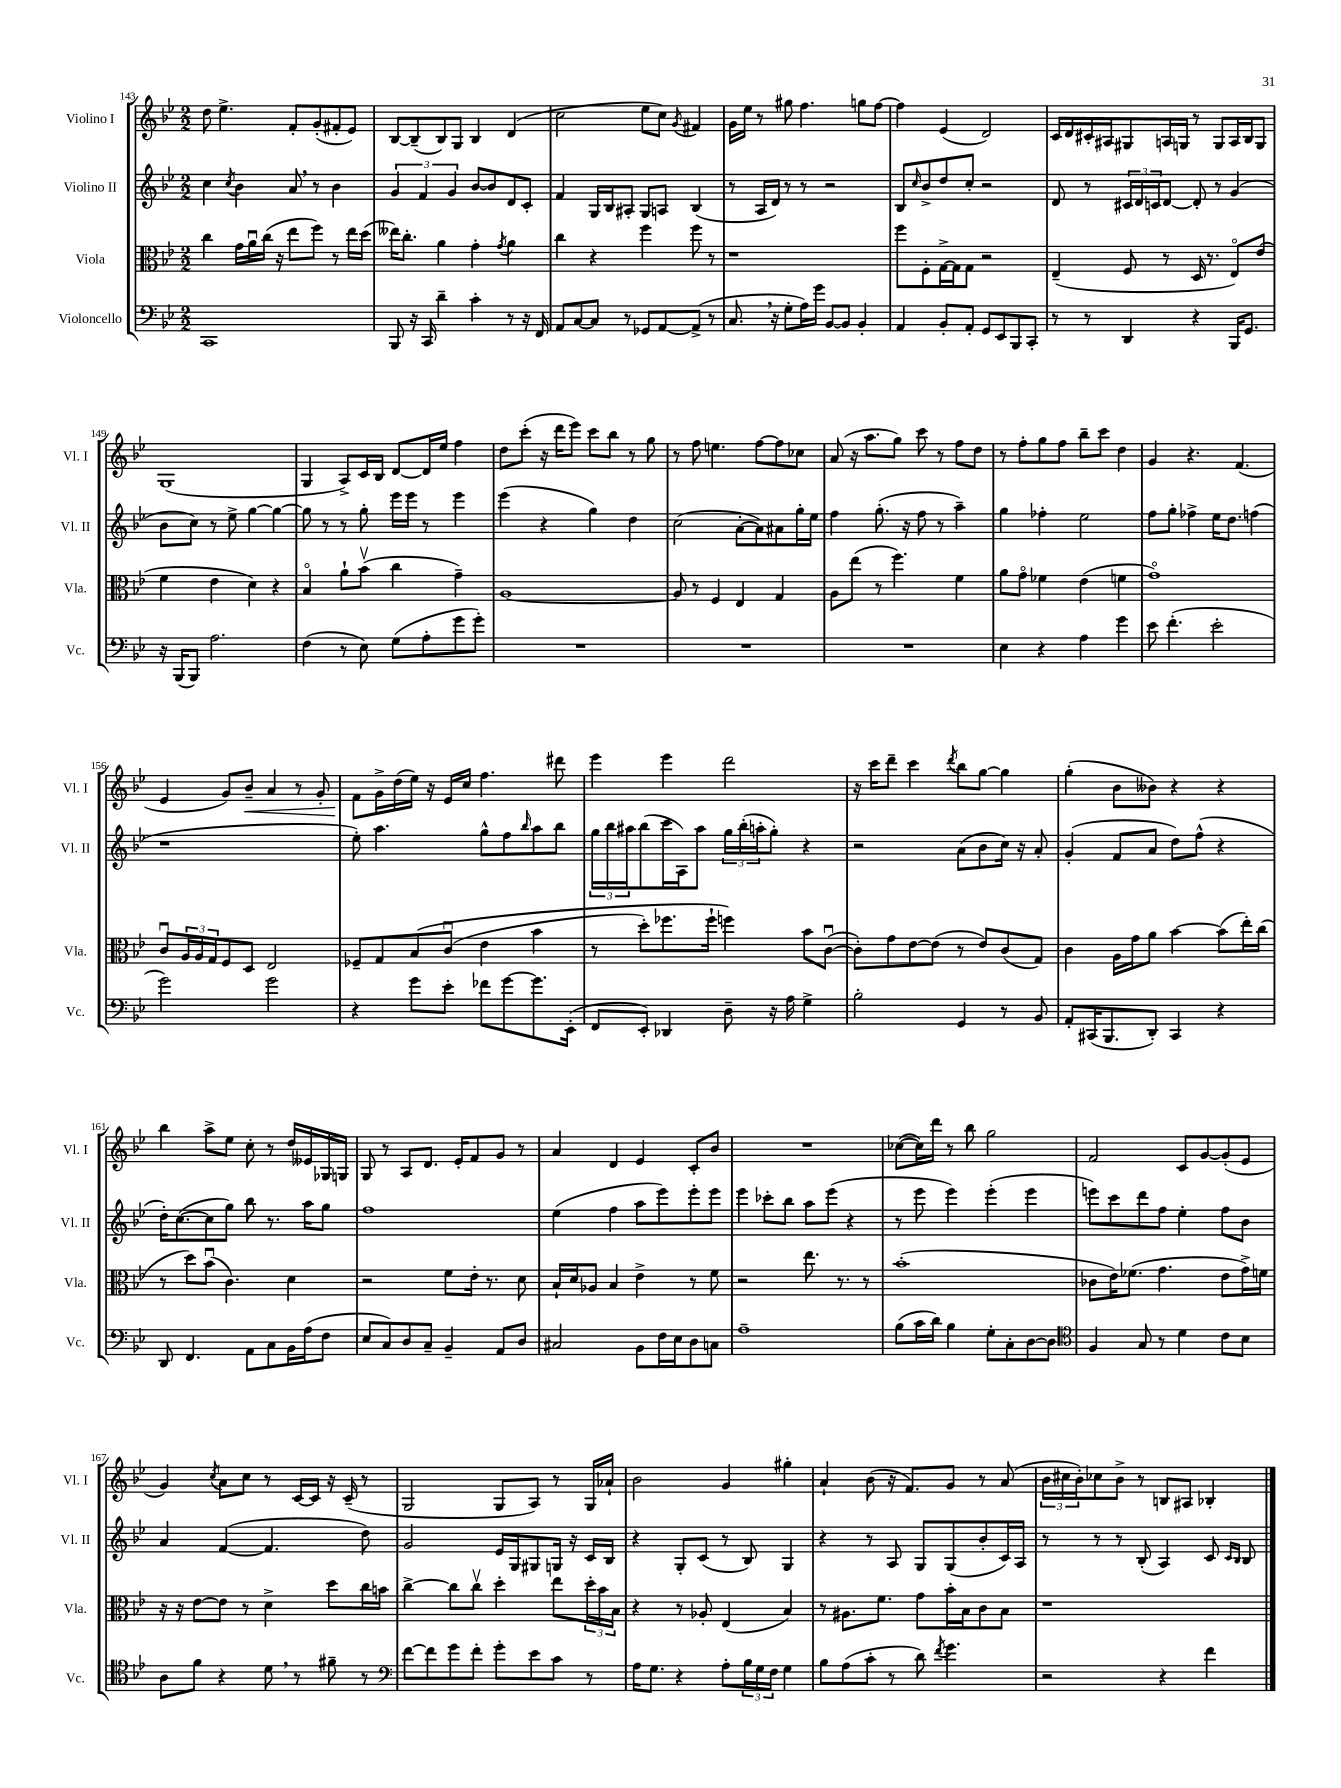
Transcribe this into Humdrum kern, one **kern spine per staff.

**kern	**kern	**kern	**kern
*staff4	*staff3	*staff2	*staff1
*clefF4	*clefC3	*clefG2	*clefG2
*k[b-e-]	*k[b-e-]	*k[b-e-]	*k[b-e-]
*M2/2	*M2/2	*M2/2	*M2/2
1CC	4cc	4cc	8dd
.	.	.	4.ee-^
.	.	8qcc	.
.	16g	4b-	.
.	16au	.	.
.	(16cc	.	.
.	16r	.	.
.	8ee-	8a	8f'
.	8ff)	8r	(8g'
.	8r	4b-	8f#'
.	16ee-	.	8e-)
.	(16dd	.	.
=	=	=	=
8BBB-	16ee--)	6g	[8B-
.	8.cc'	.	.
16r	.	.	(8B-~]
.	.	6f	.
16CC	.	.	.
4d~	4a	.	8B-)
.	.	6g	.
.	.	.	8G
4c'	4g'	[8b-	4B-
.	.	8b-]	.
.	8qg	.	.
8r	4a	8d	(4d
16r	.	8c'	.
16FF	.	.	.
=	=	=	=
8AA	4cc	4f	2cc
[8C	.	.	.
8C]	4r	16G	.
.	.	16B-	.
8r	.	8A#'	.
8GG-	4ff	8G	8ee-
[8AA	.	8A	8cc)
.	.	.	8qg
(8AA^]	8ff	(4B-	4f#
8r	8r	.	.
=	=	=	=
8.C	1r	8r	16g
.	.	.	16ee-
.	.	16A	8r
16r	.	16d)	.
8G'	.	8r	8gg#
16A)	.	8r	4.ff
16g	.	.	.
[8BB-	.	2r	.
8BB-]	.	.	.
4BB-'	.	.	8gg
.	.	.	[8ff
=	=	=	=
4AA	8ff	8B-	4ff]
.	.	16qqcc	.
.	8F'	8b-^	.
8BB-'	[16G^	8dd	(4e-
.	16G]	.	.
8AA'	8G	8cc'	.
8GG	2r	2r	2d)
8EE-	.	.	.
8BBB-	.	.	.
8CC'	.	.	.
=	=	=	=
8r	(4E-~	8d	16c
.	.	.	16d
8r	.	8r	16c#'
.	.	.	16A#
4DD	8F	24c#	8G#
.	.	24d	.
.	.	24c	.
.	8r	[8d	16A
.	.	.	16G
4r	16D	8d']	8r
.	8.r	.	.
.	.	8r	8G
16BBB-	8E-o)	(4g	16A
8.GG	.	.	16B-
.	(8e-	.	8G
=	=	=	=
16r	4f	8b-	(1G
(16BBB-	.	.	.
8BBB-)	.	8cc)	.
2.A	4e-	8r	.
.	.	8ee-^	.
.	4d)	[4gg	.
.	4r	4gg_	.
=	=	=	=
(4F	4B-o	8gg]	4G
.	.	8r	.
8r	8a`	8r	8A^)
8E-)	(8b-v	8gg'	16c
.	.	.	16B-
(8G	4cc	16eee-	[8d
.	.	16eee-	.
8A'	.	8r	16d]
.	.	.	16ee-
8g	4g~)	4eee-	4ff
8g')	.	.	.
=	=	=	=
1r	[1A	(4eee-	8dd
.	.	.	(8ccc'
.	.	4r	16r
.	.	.	16ddd
.	.	.	8eee-)
.	.	4gg)	8ccc
.	.	.	8bb-
.	.	4dd	8r
.	.	.	8gg
=	=	=	=
1r	8A]	(2cc	8r
.	8r	.	8ff
.	4F	.	4.ee
.	4E-	[8a'	.
.	.	8a])	[8ff
.	4G	8a#	8ff]
.	.	16gg'	8cc-
.	.	16ee-	.
=	=	=	=
1r	8A	4ff	(8a
.	(8ee-	.	16r
.	.	.	8.aa
.	8r	(8.gg'	.
.	4.ff)	.	8gg)
.	.	16r	.
.	.	8ff	8ccc
.	.	8r	8r
.	4f	4aa~)	8ff
.	.	.	8dd
=	=	=	=
4E-	8a	4gg	8r
.	8go	.	8ff'
4r	4f-	4ff-'	8gg
.	.	.	8ff
4A	(4e-	2ee-	8bb-~
.	.	.	8ccc
4g	4f	.	4dd
=	=	=	=
8e-	1go)	8ff	4g
(4.f'	.	8gg'	.
.	.	4ff-^	4.r
2e-'	.	16ee-	.
.	.	8.dd	.
.	.	.	(4.f
.	.	(4ff	.
=	=	=	=
2g)	8cu	1r	4e-
.	24A	.	.
.	24A	.	.
.	24G	.	.
.	8F	.	8g)
.	8D	.	8b-~
2g	2E-	.	4a
.	.	.	8r
.	.	.	8g'
=	=	=	=
4r	8F-~	8ee-')	8f
.	8G	4.aa	16g^
.	.	.	(16dd
8g	&(8B-	.	16ee-)
.	.	.	16r
8e-'	(8cu	.	16e-
.	.	.	16cc
8f-	4e-	8gg^^	4.ff
[8g	.	8ff	.
.	.	16qqbb-	.
8.g]	4b-	8aa	.
.	.	8bb-	8ddd#
(16EE-'	.	.	.
=	=	=	=
8FF	8r	24gg	4eee-
.	.	24bb-	.
.	.	24aa#	.
8EE-')	8dd')	(8bb-	.
4DD-	8.ff-	16ccc	4eee-
.	.	16A)	.
.	.	8aa#	.
.	16ff-`	.	.
8D~	4ff&)	24gg	2ddd
.	.	(24bb-'	.
.	.	24aa'	.
16r	.	8gg')	.
16A	.	.	.
4G^	8b-	4r	.
.	([8cu	.	.
=	=	=	=
2B-'	8c'])	2r	16r
.	.	.	16ccc
.	8g	.	8ddd~
.	[8e-	.	4ccc
.	(8e-]	.	.
.	.	.	8qddd
4GG	8r	(8a	8bb-
.	8e-)	8b-	[8gg
8r	(8c	16cc)	4gg]
.	.	16r	.
8BB-	8G)	8a'	.
=	=	=	=
8AA'	4c	(4g'	(4gg'
(16CC#	.	.	.
8.BBB-	.	.	.
.	16A	8f	8b-
.	16g	.	.
8DD')	8a	8a	8b--)
4CC#	[4b-	8dd)	4r
.	.	(8ff^^	.
4r	(8b-]	4r	4r
.	16ee-')	.	.
.	(16cc	.	.
=	=	=	=
8DD	8r	16dd')	4bb-
.	.	([8.cc	.
4.FF	8dd)	.	.
.	(8b-u	8cc]	8aa^
.	4.c)	8gg)	8ee-
8AA	.	8bb-	8cc'
8C	.	8.r	8r
16BB-	4d	.	16dd
(16A	.	16aa	16e--
8F	.	8gg	16G-
.	.	.	16G
=	=	=	=
8E-	2r	1ff	8G
8C)	.	.	8r
8D	.	.	8A
8C~	.	.	8.d
4BB-~	8f	.	.
.	.	.	16e-'
.	16e-'	.	8f
.	8.r	.	.
8AA	.	.	8g
8D	8d	.	8r
=	=	=	=
2C#	16B-`	(4ee-	4a
.	16d	.	.
.	8A-	.	.
.	4B-	4ff	4d
8BB-	4e-^	8aa	4e-
16F	.	8eee-)	.
16E-	.	.	.
8D	8r	8eee-'	8c'
8C	8f	8eee-	8b-
=	=	=	=
1A~	2r	4eee-	1r
.	.	8ccc-'	.
.	.	8bb-	.
.	8.ee-	8aa	.
.	.	(8eee-	.
.	8.r	.	.
.	.	4r	.
.	8r	.	.
=	=	=	=
(8B-	(1b-'	8r	([8cc-
16c	.	8eee-	16cc-])
16d)	.	.	16ddd
4B-	.	4eee-)	8r
.	.	.	8bb-
8G'	.	(4eee-'	2gg
8C'	.	.	.
[8D	.	4eee-	.
8D]	.	.	.
=	=	=	=
*clefC4	*	*	*
4F	8c-	8eee)	2f
.	16e-)	8ccc	.
.	(8.f-	.	.
8G	.	8ddd	.
8r	4.g	8ff	.
4d	.	4ee-'	8c
.	.	.	[8g
8c	8e-	8ff	(8g']
8B-	16g^)	8b-	8e-
.	16f	.	.
=	=	=	=
8A	16r	4a	4g)
.	16r	.	.
8f	[8e-	.	.
.	.	.	8qcc
4r	8e-]	([4f	8a
.	8r	.	8cc
8d	4d^	4.f]	8r
8r	.	.	[16c
.	.	.	16c]
8f#~	8dd	.	16r
.	.	.	(16c~
8r	16cc	8dd)	8r
.	16b	.	.
=	=	=	=
*clefF4	*	*	*
[8f	[4cc^	2g	2G
8f]	.	.	.
8g	8cc]	.	.
8f'	8ccv	.	.
8g'	4dd'	16e-	8G
.	.	16G	.
8e-	.	8G#	8A)
8c	8ee-	16G	8r
.	.	16r	.
8r	24dd'	16c	16G
.	24b-	.	.
.	.	16B-	16a-`
.	24B-	.	.
=	=	=	=
16A	4r	4r	2b-
8.G	.	.	.
4r	8r	8G'	.
.	8A-'	(8c	.
8A'	(4E-	8r	4g
24B-	.	8B-)	.
24G	.	.	.
24F	.	.	.
4G	4B-)	4G	4gg#'
=	=	=	=
8B-	8r	4r	4a`
(8A	8.A#	.	.
8c'	.	8r	(8b-
.	8.f	.	.
8r	.	8A	16r
.	.	.	8.f)
8d)	8g	8G	.
8qf	.	.	.
4.g	16b-'	(8G	8g
.	16B-	.	.
.	8c	8b-'	8r
.	8B-	16c)	(8a
.	.	16A	.
=	=	=	=
2r	1r	8r	24b-
.	.	.	24cc#
.	.	.	24b-')
.	.	8r	8cc-
.	.	8r	8b-^
.	.	(8B-'	8r
4r	.	4A)	8B
.	.	.	8A#
4f	.	8c	4B-'
.	.	16qqc	.
.	.	16qqB-	.
.	.	8B-	.
==	==	==	==
*-	*-	*-	*-
